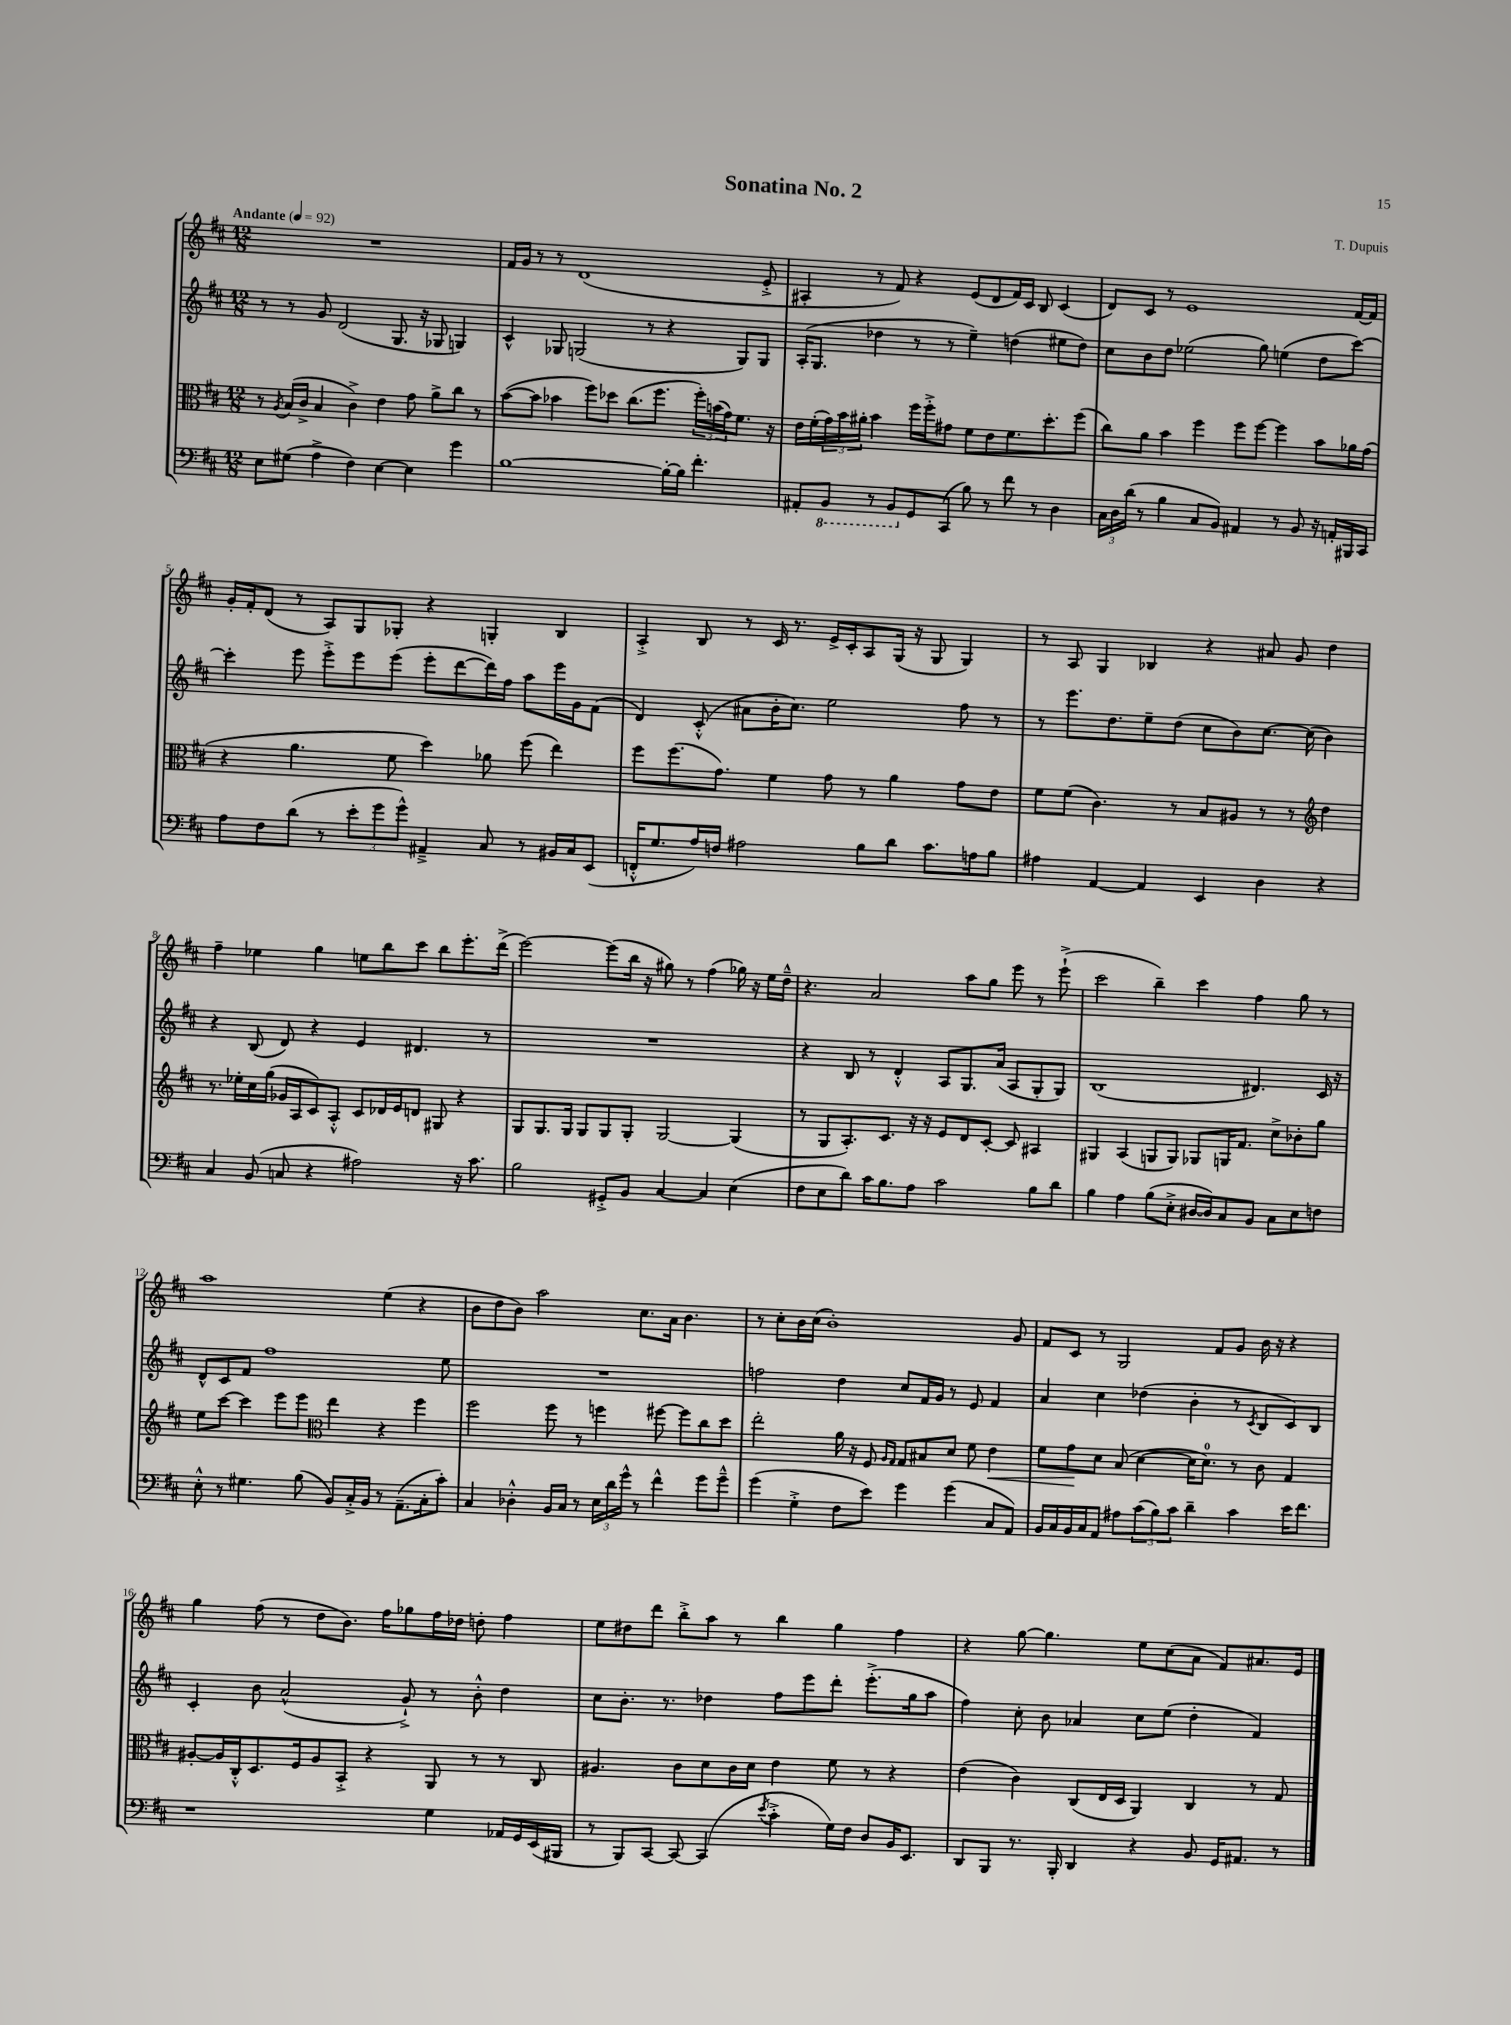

**kern	**kern	**dynam	**kern	**kern
*part4	*part3	*part3	*part2	*part1
*staff4	*staff3	*staff3	*staff2	*staff1
*clefF4	*clefC3	*	*clefG2	*clefG2
*k[f#c#]	*k[f#c#]	*	*k[f#c#]	*k[f#c#]
*M12/8	*M12/8	*	*M12/8	*M12/8
*MM92	*MM92	*	*MM92	*MM92
=1	=1	=1	=1	=1
!	!	!	!	!LO:TX:a:B:t=Andante
8E\L	8r	.	8r	1.r
.	8qA/	.	.	.
(8G#X\J	(16B/LL	.	8r	.
.	16c#^/JJ	.	.	.
4A^\	4B/	.	8g/	.
.	.	.	(2d/	.
4F#\)	4c#^\)	.	.	.
[4E\	4e\	.	.	.
.	.	.	8.G/	.
4E\]	8g\	.	.	.
.	.	.	16r	.
.	8a^\L	.	8G-X/	.
4g\	8cc#\J	.	4Gn/)	.
.	8r	.	.	.
=2	=2	=2	=2	=2
[1B	([8b\L	.	4c#^^/	16f#/LL
.	.	.	.	16g/JJ
.	8b\J]	.	.	8r
.	4b-X\	.	8G-X/	8r
.	.	.	(2Gn/	(1d
.	8ff#\L)	.	.	.
.	8dd-X\J	.	.	.
.	(8.cc#\L	.	.	.
.	.	.	8r	.
.	8.ff#\J	.	.	.
16B'\LL_	.	.	4r	.
16B\JJ]	.	.	.	.
4.f#'\	24ff#'\LL)	.	.	.
.	(24bn\	.	.	.
.	24g\J)	.	.	.
.	8.f#\J	.	8G/L)	.
.	.	.	8G/J	8e'^/
.	16r	.	.	.
=3	=3	=3	=3	=3
8AA#X'/L	16e\LL	.	(16A'/KL	4A#X'/
.	(16f#'\	.	8.G/J	.
*8ba	*	*	*	*
8BBB/J	24g\)	.	.	.
.	24b\	.	.	.
.	24a#X'\JJ	.	.	.
8r	4b\	.	4dd-X\	8r
8BBB/L	.	.	.	8f#/)
*X8ba	*	*	*	*
8GG/	16ff#\LL	.	8r	4r
.	16ff#'^\J	.	.	.
(8CC#/J	8g#X\J	.	8r	.
8B\)	8f#\L	.	4ee~\)	(8e/L
8r	8e\	.	.	8d/
8f#\	8.f#\	.	(4ddn\	16f#/L)
.	.	.	.	16c#/JJ
8r	.	.	.	8B/
.	8.dd'\	.	.	.
4D\	.	.	8ee#X\L	(4c#/
.	(8ff#\J	.	8dd\J)	.
=4	=4	=4	=4	=4
24C#\LL	8cc#\L)	.	8cc#\L	8d/L)
24D\	.	.	.	.
(24d\JJ	.	.	.	.
8r	8a\J	.	8b\	8c#/J
4B\	4b\	.	8dd\J	8r
.	.	.	(2ee-X\	1e
8C#/L	4ff#\	.	.	.
8BB/J)	.	.	.	.
4AA#X/	8ff#\L	.	.	.
.	[8ff#\J	.	8gg\)	.
8r	4ff#\]	.	(4een\	.
8BB/	.	.	.	.
16r	8b\L	.	8dd\L	.
16AAn'/LL	.	.	.	.
16BBB#X/	16a-X\L	.	[8ccc#\J)	[16f#/LL
16CC#/JJ	(16g\JJ	.	.	16f#/JJ]
!!LO:LB:g=z
=5	=5	=5	=5	=5
8A\L	4r	.	4ccc#'\]	16g'/LL
.	.	.	.	16f#'/J
8F#\	.	.	.	(8d/J
(8d\J	4.a\	.	8eee\	8r
8r	.	.	8eee'^\L	8A/L)
12e'\L	.	.	8eee\	8G/
12g\	.	.	.	.
.	8f#\	.	(8eee\J	8G-X'/J
12g^^\J)	.	.	.	.
4AA#X~^/	4dd\)	.	8eee'\L	4r
.	.	.	[8ddd\	.
8C#/	8a-X\	.	16ddd\L])	4Gn'/
.	.	.	16ff#\JJ	.
8r	(8ff#\	.	8aa\L	.
16BB#X/LL	4ee\)	.	16eee\L	4B/
16C#/J	.	.	16g\J	.
(8EE/J	.	.	(8f#\J	.
=6	=6	=6	=6	=6
16FFn'^^/KL	8ff#\L	.	4d/)	4A'^/
8.G/	.	.	.	.
.	(8.ff#\	.	.	.
16A/L)	.	.	(8c#'^^/	8B/
16Fn/JJ	8.g\J)	.	.	.
2A#X\	.	.	8a#X\L	8r
.	4f#\	.	16b'\K	16c#/
.	.	.	8.cc#\J)	8.r
.	8g\	.	2ee\	16e^/LL
.	.	.	.	16c#'/J
8B\L	8r	.	.	8A/
8d\J	4a\	.	.	(16G/Jk
.	.	.	.	16r
8.c#\L	.	.	.	8G/
.	8g\L	.	8ff#\	4G/)
16An\k	.	.	.	.
8B\J	8e\J	.	8r	.
=7	=7	=7	=7	=7
4A#X\	8f#\L	.	8r	8r
.	(8f#\J	.	8.eee\L	8A/
[4AA/	4.c#\)	.	.	4G/
.	.	.	8.dd\	.
4AA/]	.	.	8ee~\	4B-X/
.	8r	.	(8dd\J	.
4EE/	8B/L	.	8cc#\L	4r
.	8A#X/J	.	8b\)	.
4D\	8r	.	[8.cc#\J	8a#X/
.	8r	.	.	8g/
.	.	.	(16cc#\]	.
*	*clefG2	*	*	*
4r	4dd\	.	4b\)	4dd\
!!LO:LB:g=z
=8	=8	=8	=8	=8
4C#/	8.r	.	4r	4ff#~\
.	16ee-X'\LL	.	.	.
(8BB/	16cc#\	.	(8B/	4ee-X\
.	(16gg\JJ	.	.	.
8Cn/	16g-X/LL	.	8d/)	.
.	16A/J	.	.	.
4r	8c#/)	.	4r	4gg\
.	8A'^^/J	.	.	.
2A#X\)	8c#/L	.	4e/	8een\L
.	16d-X/L	.	.	8bb\
.	16e/J	.	.	.
.	8dn/J	.	4.d#X/	8ccc#\J
.	8G#X/	.	.	8bb\L
16r	4r	.	.	8.eee'\
8.c#\	.	.	.	.
.	.	.	8r	.
.	.	.	.	(16ddd^\Jk
=9	=9	=9	=9	=9
2B\	8G/L	.	1.r	[2eee\)
.	8.G/	.	.	.
.	16G/Jk	.	.	.
.	8G/L	.	.	.
8GG#X'^/L	8G/	.	.	(8eee\L]
8BB/J	8G'/J	.	.	16bb\Jk
.	.	.	.	16r
[4C#/	[2G/	.	.	8gg#X\)
.	.	.	.	8r
4C#/]	.	.	.	(4ff#\
(4E\	(4G/]	.	.	16gg-X\)
.	.	.	.	16r
.	.	.	.	16ee\LL
.	.	.	.	16dd~^^\JJ
=10	=10	=10	=10	=10
8F#\L	8r	.	4r	4.r
8E\	8G/L	.	.	.
8d\J)	8.A'/)	.	8B/	.
16c#\KL	.	.	8r	2a/
8.B\	8.c#/J	.	.	.
.	.	.	4d'^^/	.
8A\J	16r	.	.	.
.	16r	.	.	.
2c#\	8e/L	.	8A/L	.
.	8d/	.	8.G/	8aa\L
.	[8c#'/J	.	.	8gg\J
.	.	.	(16a/Jk	.
.	8c#/]	.	8A/L	8eee\
8B\L	4A#X/	.	8G'/	8r
8d\J	.	.	8G/J)	(8eee`^\
=11	=11	=11	=11	=11
4B\	4G#X/	.	(1B	2ccc#\
4A\	(4A/	.	.	.
(8B\L	8Gn/L	.	.	4bb~\)
8E'^\J	8G/J)	.	.	.
[16D#X/LL	8G-X/L	.	.	4ccc#\
16D#/J])	.	.	.	.
8C#/	16Gn/K	.	.	.
.	8.f#/J	.	.	.
8BB/J	.	.	4.d#X/)	4ff#\
8C#\L	8cc#^\L	.	.	.
8E\	8b-X'\	.	.	8gg\
8Fn\J	8gg\J	.	16c#/	8r
.	.	.	16r	.
!!LO:LB:g=z
=12	=12	=12	=12	=12
8E'^^\	8ee\L	.	8d^^/L	1aa
8r	[8ccc#\J	.	8c#/	.
4.G#X\	4ccc#\]	.	8f#/J	.
.	.	.	1ff#	.
.	8eee\L	.	.	.
(8B\	8eee\J	.	.	.
*	*clefC3	*	*	*
8BB/L)	4ee\	.	.	.
16C#'^/L	.	.	.	.
16BB/JJ	.	.	.	.
8r	4r	.	.	(4ee\
(8.AA~\L	.	.	.	.
.	4ff#\	.	.	4r
16C#'\k	.	.	.	.
8c#'\J)	.	.	8ee\	.
=13	=13	=13	=13	=13
4C#/	2ff#\	.	1.r	8b\L
.	.	.	.	8dd\
4D-X'^^\	.	.	.	8b\J)
.	.	.	.	2aa\
16BB/LL	8ff#\	.	.	.
16C#/JJ	.	.	.	.
8r	8r	.	.	.
24E\LL	4ffn\	.	.	.
24d\	.	.	.	.
24g^^\JJ	.	.	.	.
8r	.	.	.	8.cc#\L
4f#^^\	[8ff#X\	.	.	.
.	.	.	.	16a\Jk
.	8ff#\L]	.	.	4.b\
8g\L	8cc#\	.	.	.
8g~^^\J	8dd\J	.	.	.
=14	=14	=14	=14	=14
(4g\	2ee'\	.	2ffn\	8r
.	.	.	.	8cc#'\L
4G'^\	.	.	.	16b\L
.	.	.	.	(16cc#\JJ
.	.	.	.	1b')
8F#\L	16a\	.	4dd\	.
.	16r	.	.	.
8e\J)	8F#/	.	.	.
.	16qqA/LL	.	.	.
.	16qqG/JJ	.	.	.
4g\	8G/L	.	8cc#/L	.
.	8B#X/	.	16f#/L	.
.	.	.	16g/JJ	.
(4g\	8d/J	.	8r	.
.	8f#\	.	8e/	.
!	!	!LO:HP:b	!	!
8C#/L	4e\	<	4f#/	.
8AA/J)	.	.	.	8g/
=15	=15	=15	=15	=15
16BB/LL	8f#\L	.	4a/	8f#/L
16C#/	.	.	.	.
16BB/	8g\	.	.	8c#/J
16C#/J	.	.	.	.
8AA/J	8d\J	[	4cc#\	8r
8A#X\L	(8B/	.	.	2G/
(12c#\	[4d\	.	(4dd-X\	.
12B\)	.	.	.	.
12c#\J	.	.	.	.
4d~\	16d\KL]	.	4b'\	.
.	8.d\J)	.	.	.
.	.	.	.	8f#/L
4c#\	8r	.	8r	8g/J
.	.	.	8qc#/	.
.	8c#\	.	8B/L	16b\
.	.	.	.	16r
16e\KL	4G/	.	8c#/)	4r
8.f#\J	.	.	.	.
.	.	.	8B/J	.
!!LO:LB:g=z
=16	=16	=16	=16	=16
1r	[8A#X'/L	.	4c#'/	4gg\
.	16A#/L]	.	.	.
.	16C#'^^/J	.	.	.
.	8.D/	.	8b\	(8ff#\
.	.	.	(2a^^/	8r
.	16F#/k	.	.	.
.	8A#/	.	.	8dd\L
.	8BB'^/J	.	.	8.b\J)
.	4r	.	.	.
.	.	.	.	16ff#\KL
.	.	.	8g`^/)	8gg-X\
4G\	8AA/	.	8r	16ff#\L
.	.	.	.	16dd-X\JJ
.	8r	.	8b'^^\	8ddn'\
16AA-X/LL	8r	.	4dd\	4ff#\
16GG/	.	.	.	.
(16EE/	8C#/	.	.	.
16BBB#X/JJ	.	.	.	.
=17	=17	=17	=17	=17
8r	4.A#X/	.	8cc#\L	8ee\L
8BBB/L)	.	.	8.b'\J	8dd#X\
[8CC#/J	.	.	.	8ddd\J
.	.	.	8.r	.
8CC#/_	8c#\L	.	.	8bb'^\L
(4CC#/]	8d\	.	4dd-X\	8aa\J
.	16c#\L	.	.	8r
.	16d\JJ	.	.	.
8qe/	.	.	.	.
4c#'^\	4e\	.	8ff#\L	4bb\
.	.	.	8eee\	.
16G\LL)	8f#\	.	8ddd'\J	4gg\
16F#\JJ	.	.	.	.
8D/L	8r	.	(8.eee'^\L	.
16BB/K	4r	.	.	4ff#\
8.EE/J	.	.	16gg\k	.
.	.	.	8aa\J	.
=18	=18	=18	=18	=18
8DD/L	(4e\	.	4ff#\)	4r
8BBB/J	.	.	.	.
8.r	4c#\)	.	8cc#'\	[8gg\
.	.	.	8b\	4.gg\]
16BBB'/	.	.	.	.
4DD/	(8C#/L	.	4a-X/	.
.	16E/L	.	.	.
.	16D/JJ	.	.	.
4r	4AA/)	.	8cc#\L	8ee\L
.	.	.	(8ee\J	(8cc#\
8BB/	4C#/	.	4dd'\	8a\J
16GG/KL	.	.	.	8f#/L)
8.AA#X/J	.	.	.	.
.	8r	.	4f#/)	8.a#X/
8r	8G/	.	.	.
.	.	.	.	16e/Jk
==	==	==	==	==
*-	*-	*-	*-	*-
